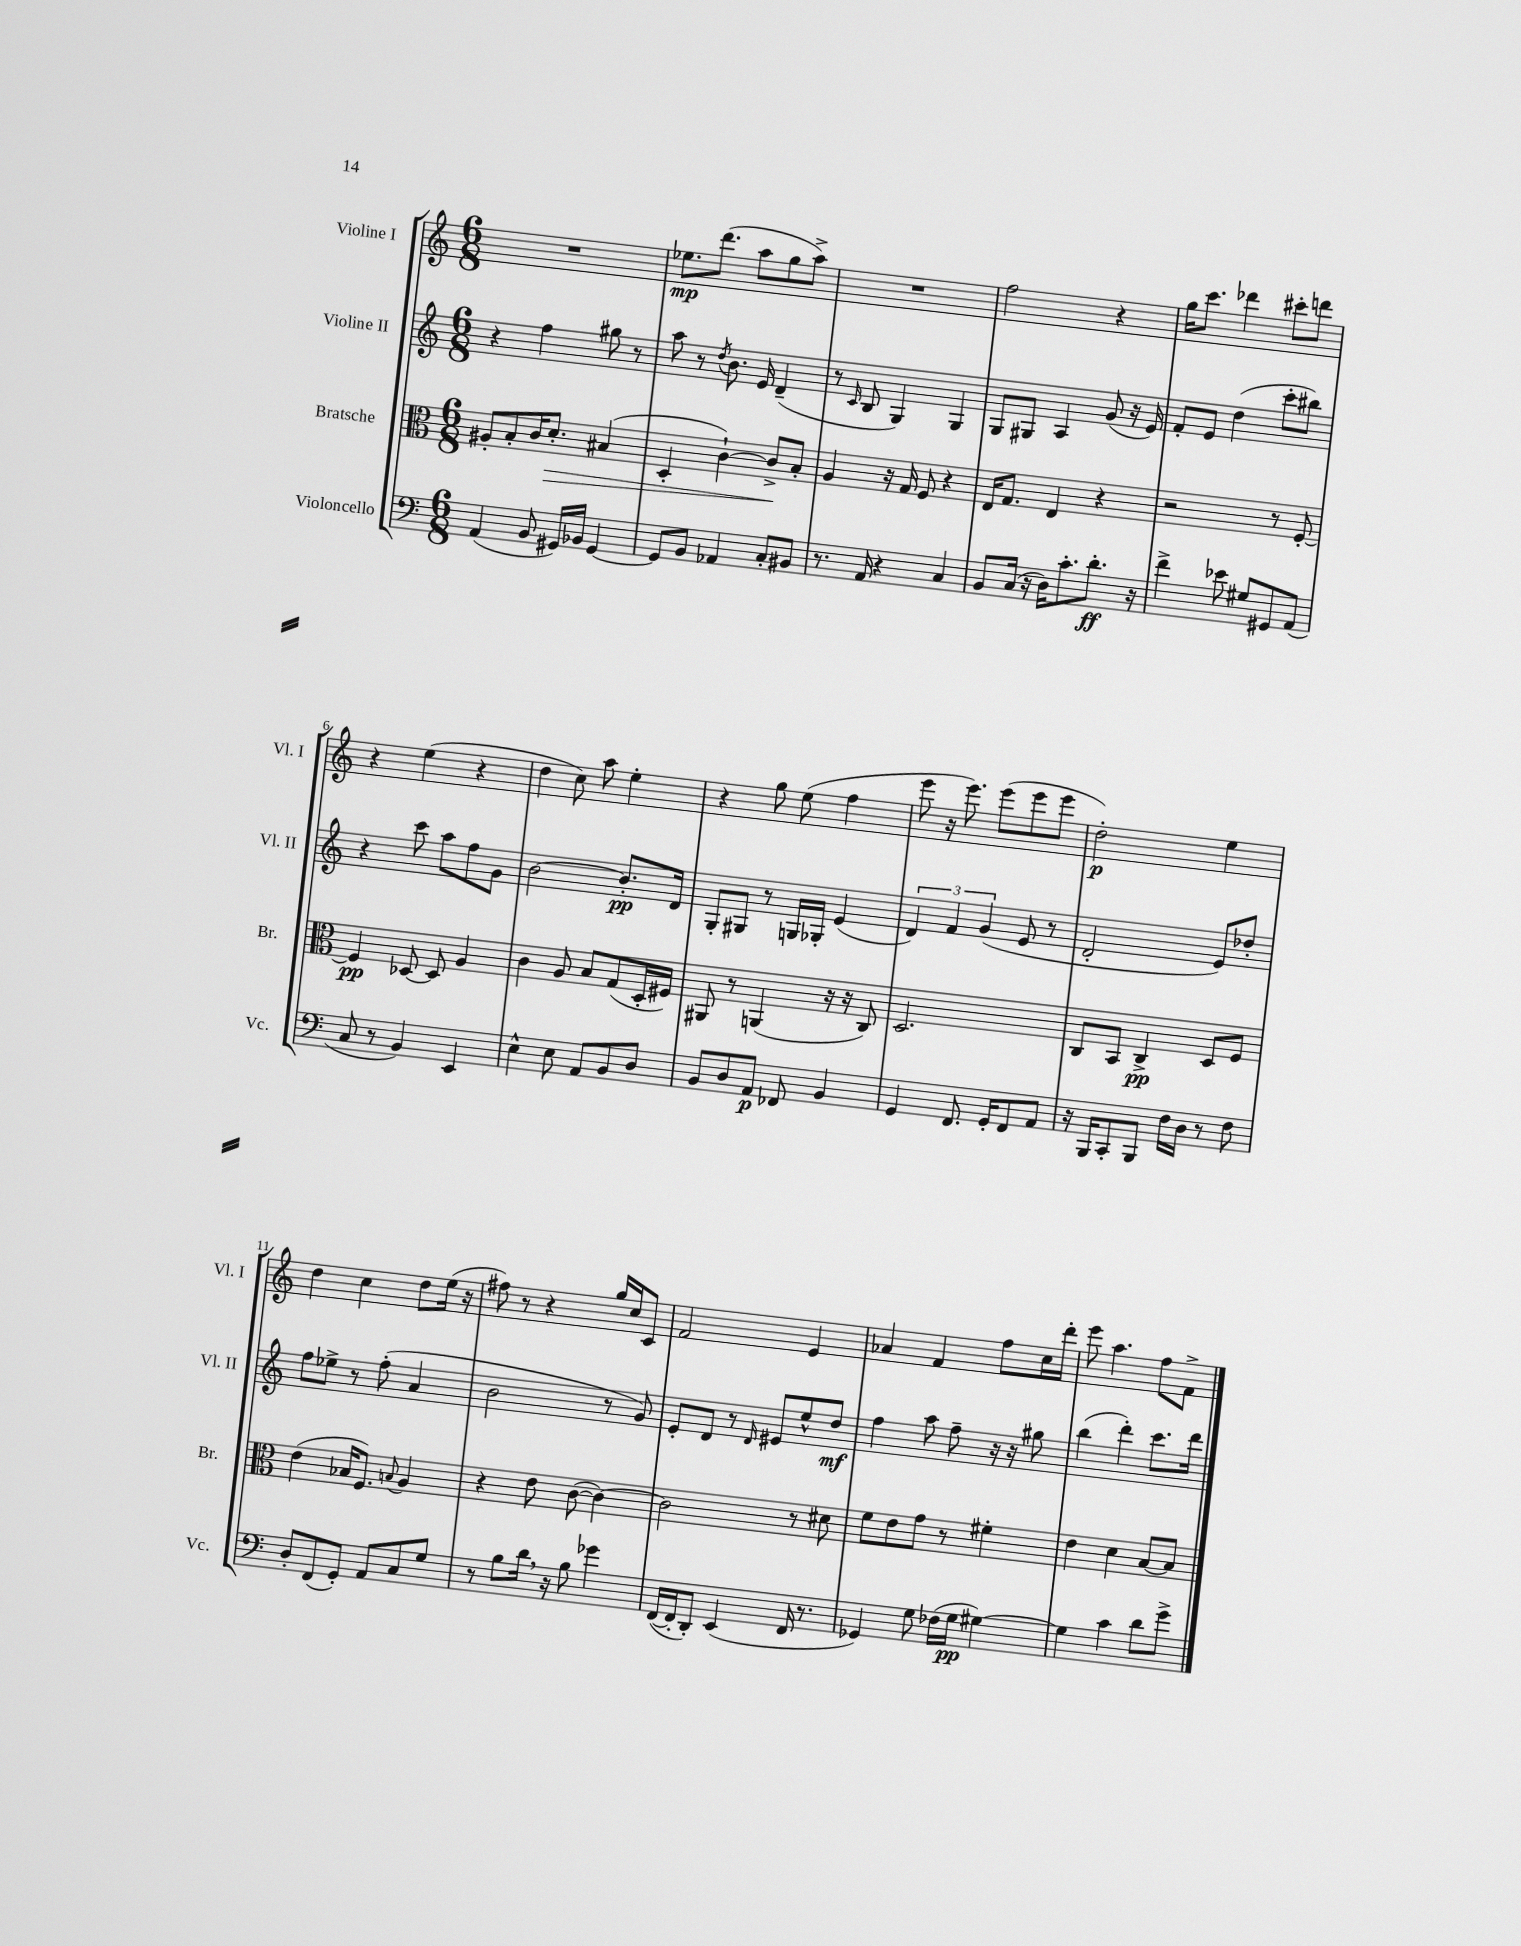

**kern	**kern	**kern	**kern
*staff4	*staff3	*staff2	*staff1
*clefF4	*clefC3	*clefG2	*clefG2
*k[]	*k[]	*k[]	*k[]
*M6/8	*M6/8	*M6/8	*M6/8
(4AA/	8A#'/L	4r	2.r
.	8B'/	.	.
8BB/	16c/K	4ff\	.
.	8.d'/J	.	.
16GG#/LL)	.	.	.
16BB-/JJ	.	.	.
[4GG#/	(4B#/	8gg#\	.
.	.	8r	.
=	=	=	=
8GG#/]L	4D'/	8aa\	8.ee-\L
8BB/J	.	8r	.
.	.	.	(8.ddd\J
.	.	8qdd/	.
4AA-/	[4c`\)	8.b\	.
.	.	.	8aa\L
.	.	16e/	.
8C'/L	8c^/]L	(4d~/	8gg\
8BB#/J	8B'/J	.	8aa^\J)
=	=	=	=
8.r	4A/	8r	2.r
.	.	16qqc/	.
.	.	8B/	.
16AA/	.	.	.
4r	16r	4G/)	.
.	16G/	.	.
.	8F/	.	.
4C/	4r	4G/	.
=	=	=	=
8BB/L	16E/LK	8G/L	2ff\
.	8.G/J	.	.
(16C/Jk	.	8G#/J	.
16r	.	.	.
16D\LK)	4E/	4A/	.
8.c'\	.	.	.
8.d'\J	4r	(8g/	4r
.	.	16r	.
16r	.	16e/)	.
=	=	=	=
4f^\	2r	8f'/L	16gg\LK
.	.	.	8.ccc\J
.	.	8e/J	.
8e-\	.	(4dd\	4ddd-\
8G#/L	.	.	.
8GG#/	8r	8ccc'\L	8ccc#'\L
(8AA/J	[8F'/	8bb#\J)	8ddd\J
=	=	=	=
8C/	4F/]	4r	4r
8r	.	.	.
4BB/)	[8D-/	8ccc\	(4ee\
.	8D-/]	8aa\L	.
4EE/	4A/	8ff\	4r
.	.	8g\J	.
=	=	=	=
4E^^\	4c\	[2b\	4dd\
8E\	8A/	.	8cc\)
8AA/L	8B/L	.	8aa\
8BB/	(8G/	8.b'/]L	4ee'\
8D/J	16D'/L	.	.
.	16F#/JJ)	16d/Jk	.
=	=	=	=
8BB/L	8AA#/	8G'/L	4r
8D/	8r	8G#/J	.
8AA/J	(4AA/	8r	8gg\
8FF-/	.	16G/LL	(8ee\
.	.	16G-'/JJ	.
4BB/	16r	(4e/	4ff\
.	16r	.	.
.	8C/)	.	.
=	=	=	=
4GG/	2.D/	6d/)	8eee\
.	.	.	16r
.	.	6f/	.
.	.	.	8.eee\)
8.FF/	.	.	.
.	.	(6g/	.
.	.	.	(8eee\L
16GG'/LK	.	.	.
8FF/	.	8e/	8eee\
8AA/J	.	8r	8eee\J
=	=	=	=
16r	8C/L	2d'/	2dd'\)
16BBB/LK	.	.	.
8CC'/	8BB/J	.	.
8BBB/J	4C^/	.	.
16F\LL	.	.	.
16D\JJ	.	.	.
8r	8D/L	8e/L)	4ee\
8F\	8F/J	8dd-'/J	.
=	=	=	=
8D'/L	(4e\	8ff\L	4dd\
(8FF/	.	8ee-^\J	.
8GG'/J)	16B-/LK	8r	4cc\
.	8.F/J)	.	.
8AA/L	.	(8ff'\	.
.	8qqB/	.	.
8C/	4A/	4a/	8dd\L
8G/J	.	.	(16ee\Jk
.	.	.	16r
=	=	=	=
8r	4r	2b\	8ff#\)
8B\L	.	.	8r
16d\Jk	8e\	.	4r
16r	.	.	.
8B\	([8c\	.	.
4g-\	4c\_)	8r	16gg/LL
.	.	.	16cc/J
.	.	8g/)	8c/J
=	=	=	=
([16FF/LL	2c\]	8e'/L	2f/
16FF'/]J	.	.	.
8DD'/J)	.	8d/J	.
(4EE/	.	8r	.
.	.	16qqd/	.
.	.	8e#/L	.
16FF/	8r	8ee^^/	4e/
8.r	.	.	.
.	8d#\	8dd/J	.
=	=	=	=
4GG-/)	8f\L	4ff\	4a-/
.	8e\	.	.
8G\	8g\J	8aa\	4f/
(16F-\LL	8r	8ff~\	.
16G\JJ	.	.	.
[4G#\)	4f#'\	16r	8ff\L
.	.	16r	.
.	.	8gg#\	16cc\L
.	.	.	16ddd'\JJ
=	=	=	=
4G#\]	4e\	(4bb\	8eee\
.	.	.	4.aa\
4c\	4d\	4ddd'\)	.
8d\L	[8B/L	8.ccc\L	8ff\L
8g^\J	8B/]J	.	8f^\J
.	.	16ddd\Jk	.
==	==	==	==
*-	*-	*-	*-
